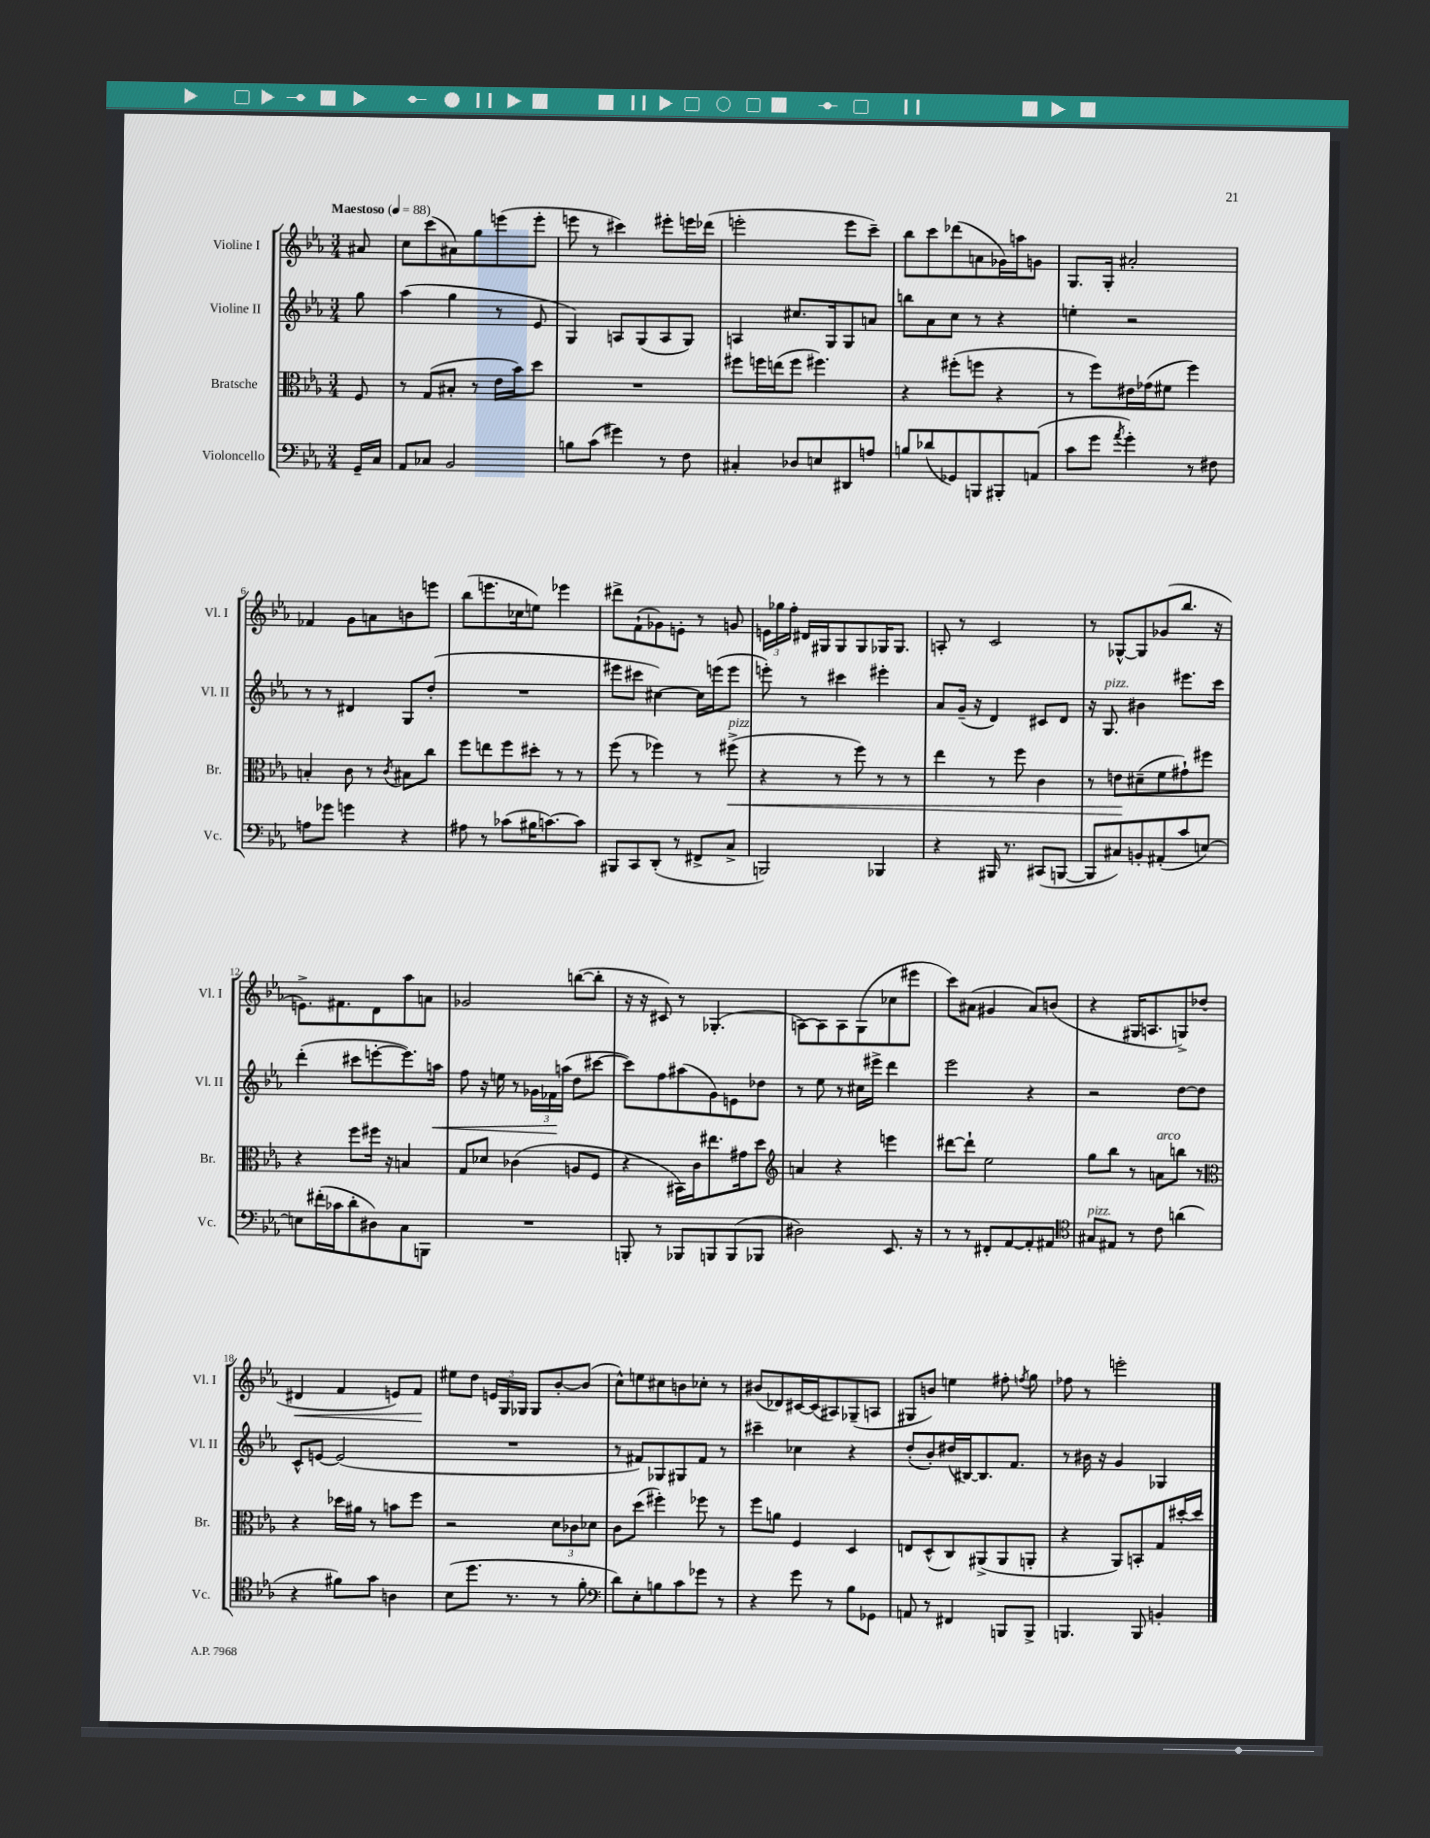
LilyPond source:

<<
\new StaffGroup <<
\new Staff = "s0" \with { instrumentName = "Violine I" shortInstrumentName = "Vl. I" } {
    \clef treble \key ees \major \numericTimeSignature \time 3/4 \partial 8 \tempo "Maestoso" 4 = 88
    \autoBeamOff ais'8 |
    c''8[ c'''8( ais'8) g''8 e'''8( e'''8]-. |
    e'''8 r8 cis'''4) eis'''8[-. e'''16 des'''16]( |
    e'''2-. e'''8[ c'''8]--) |
    bes''8[ c'''8 des'''8( a'8 ges'16) a''16 g'8] |
    g8.[ g16]-. ais'2-. |
    fes'4 g'8[ a'8 b'8 e'''8] |
    bes''8[( e'''8. ces''16 e''8]) ees'''4 |
    dis'''8[-> f'8-!( ges'8) e'8]-. r8 g'8 |
    \tuplet 3/2 { e'16[ ges''16 f''16]-. } dis'16[ gis16 gis8 gis8 ges16 ges8.] |
    a8-. r8 c'2 |
    r8 ges8[~-^ ges8 ges'8( bes''8.] r16 |
    e'8.[->) fis'8. d'8 aes''8 a'8] |
    ges'2 b''8[~( b''8]-. |
    r16 r16 cis'8) r8 ges4.-.( |
    a8[~) a8 a8 g8( ces''8 eis'''8] |
    c'''8[) ais'8]( gis'4 ais'8[) b'8]( |
    r4 gis16[ a8. g8->) des''8]( |
    dis'4\< f'4 e'8[) f'8]\! |
    eis''8[ d''8] \tuplet 3/2 { e'16[ g16 ges16] } ges8[ bes'8~-. bes'8]( |
    c''8[-^) e''8 cis''8 b'8 ces''8]-. r8 |
    bis'8[( des'8) cis'16~ cis'16( ais8) ges8--( a8] |
    gis8[ b'8]) e''4 fis''8-. \acciaccatura { f''8 } g''8 |
    fes''8 r8 e'''2-. \bar "|." |
}
\new Staff = "s1" \with { instrumentName = "Violine II" shortInstrumentName = "Vl. II" } {
    \clef treble \key ees \major \numericTimeSignature \time 3/4 \partial 8
    \autoBeamOff g''8 |
    aes''4( g''4 r8 ees'8 |
    g4) a8[ g8( a8 g8]) |
    a4 cis''8.[ g16 g8 a'8] |
    b''8[ aes'8 c''8] r8 r4 |
    e''4-. r2 |
    r8 r8 dis'4 g8[ d''8]-.( |
    R2. |
    eis'''8[ cis'''8] cis''4~) cis''16[ e'''16( e'''8] |
    e'''8-.) r8 cis'''4 eis'''4-. |
    aes'8[ g'16]--( r16 d'4) cis'8[ d'8] |
    r16 g8.^\markup { \italic "pizz." } bis'4 eis'''8.[ c'''16] |
    d'''4-.( cis'''8[ e'''8~-. e'''8.) a''16]\< |
    f''8 r16 e''16 r8 \tuplet 3/2 { ges'16[ fes'16\! a''16]( } d''8[ cis'''8]~ |
    cis'''8[) f''8 ais''8( g'8) e'8 des''8] |
    r8 ees''8 r8 cis''16[ eis'''16]-> d'''4 |
    ees'''2 r4 |
    r2 d''8[~ d''8] |
    c'8[-^ e'8]~ e'2( |
    R2. |
    r8 fis'8[) ges8 gis8 fis'8] r8 |
    cis'''4-- ces''4 r4 |
    d''8[-.( bes'8-.) dis''16( bis16~) bis8. f'8.] |
    r8 bis'16 r16 g'4 ges4 \bar "|." |
}
\new Staff = "s2" \with { instrumentName = "Bratsche" shortInstrumentName = "Br." } {
    \clef alto \key ees \major \numericTimeSignature \time 3/4 \partial 8
    \autoBeamOff f8 |
    r8 g8[( bis8]-. r8 ees'16[ bes'16) d''8] |
    R2. |
    fis''8[ f''16 e''16( f''8] fis''4.) |
    r4 fis''8[-.( f''8] r4 |
    r8 f''8[) eis'16 ges'16( fis'8] f''4) |
    b4-. c'8 r8 \acciaccatura { c'8 } bis8[ c''8] |
    f''8[ e''8 f''8 dis''8]-. r8 r8 |
    f''8( r8 fes''4) r8 fis''8->\<^\markup { \italic "pizz." }( |
    r4 r8 f''8) r8 r8 |
    ees''4 r8 f''8 c'4 |
    r8 e'8[\! dis'8--( f'8 gis'8-!) fis''8] |
    r4 f''8[ fis''16] r16 b4 |
    g8[ des'8] ces'4( a8[ f8] |
    r4 bis,16[) c'16 eis''8. gis'16 d''8] |
    \clef treble a'4 r4 e'''4 |
    dis'''8[~ dis'''8]-! ees''2 |
    g''8[ bes''8] r8 a'8[^\markup { \italic "arco" } b''8] r8 |
    \clef alto r4 des''16[ ais'16] r8 b'8[ f''8] |
    r2 \tuplet 3/2 { d'8[ ces'8 des'8] } |
    c'8[ d''8]( fis''4-.) fes''8 r8 |
    f''8[ a'8] f4 d4 |
    e8[ d8-^( c8) ais,8->( ais,8 a,8]-. |
    r4 aes,8[) b,8-. g8 dis''16~-. dis''16] \bar "|." |
}
\new Staff = "s3" \with { instrumentName = "Violoncello" shortInstrumentName = "Vc." } {
    \clef bass \key ees \major \numericTimeSignature \time 3/4 \partial 8
    \autoBeamOff g,16[-- c16] |
    aes,8[ ces8] bes,2 |
    b8[ c'8]( gis'4) r8 f8 |
    cis4-. des8[ e8 dis,8 a8] |
    b8[ des'8( ges,8) b,,8 bis,,8-. a,8]( |
    c'8[ g'8] \acciaccatura { aes'8 } g'4-.) r8 fis8 |
    a8[ ges'8] g'4 r4 |
    ais8 r8 ces'8[( bis16 c'8.~) c'8] |
    bis,,8[ c,8 d,8]-.( r8 fis,8[-> c8]-> |
    b,,2) bes,,4 |
    r4 bis,,16 r8. cis,8[( b,,8]~ |
    b,,8[ cis8) b,8-. ais,8-.( c'8 e8]~) |
    e8[ fis'16-.( ces'16 d'8-. dis8) c8 b,,8] |
    R2. |
    b,,8-. r8 bes,,8[ b,,8 b,,8( bes,,8] |
    dis2) ees,8. r16 |
    r8 r8 fis,8[-. aes,8~ aes,8-. ais,8] |
    \clef tenor gis8[^\markup { \italic "pizz." } eis8] r8 c'8 a'4( |
    r4 fis'8[) g'8] a4 |
    bes8[( d''8.] r8. r8 f'8-. |
    \clef bass d'8[) ees8-. b8 c'8 ges'8] r8 |
    r4 g'8 r8 bes8[ ges,8] |
    a,8 r8 fis,4 b,,8[ b,,8]-> |
    b,,4. b,,8 b,4-. \bar "|." |
}
>>
>>
